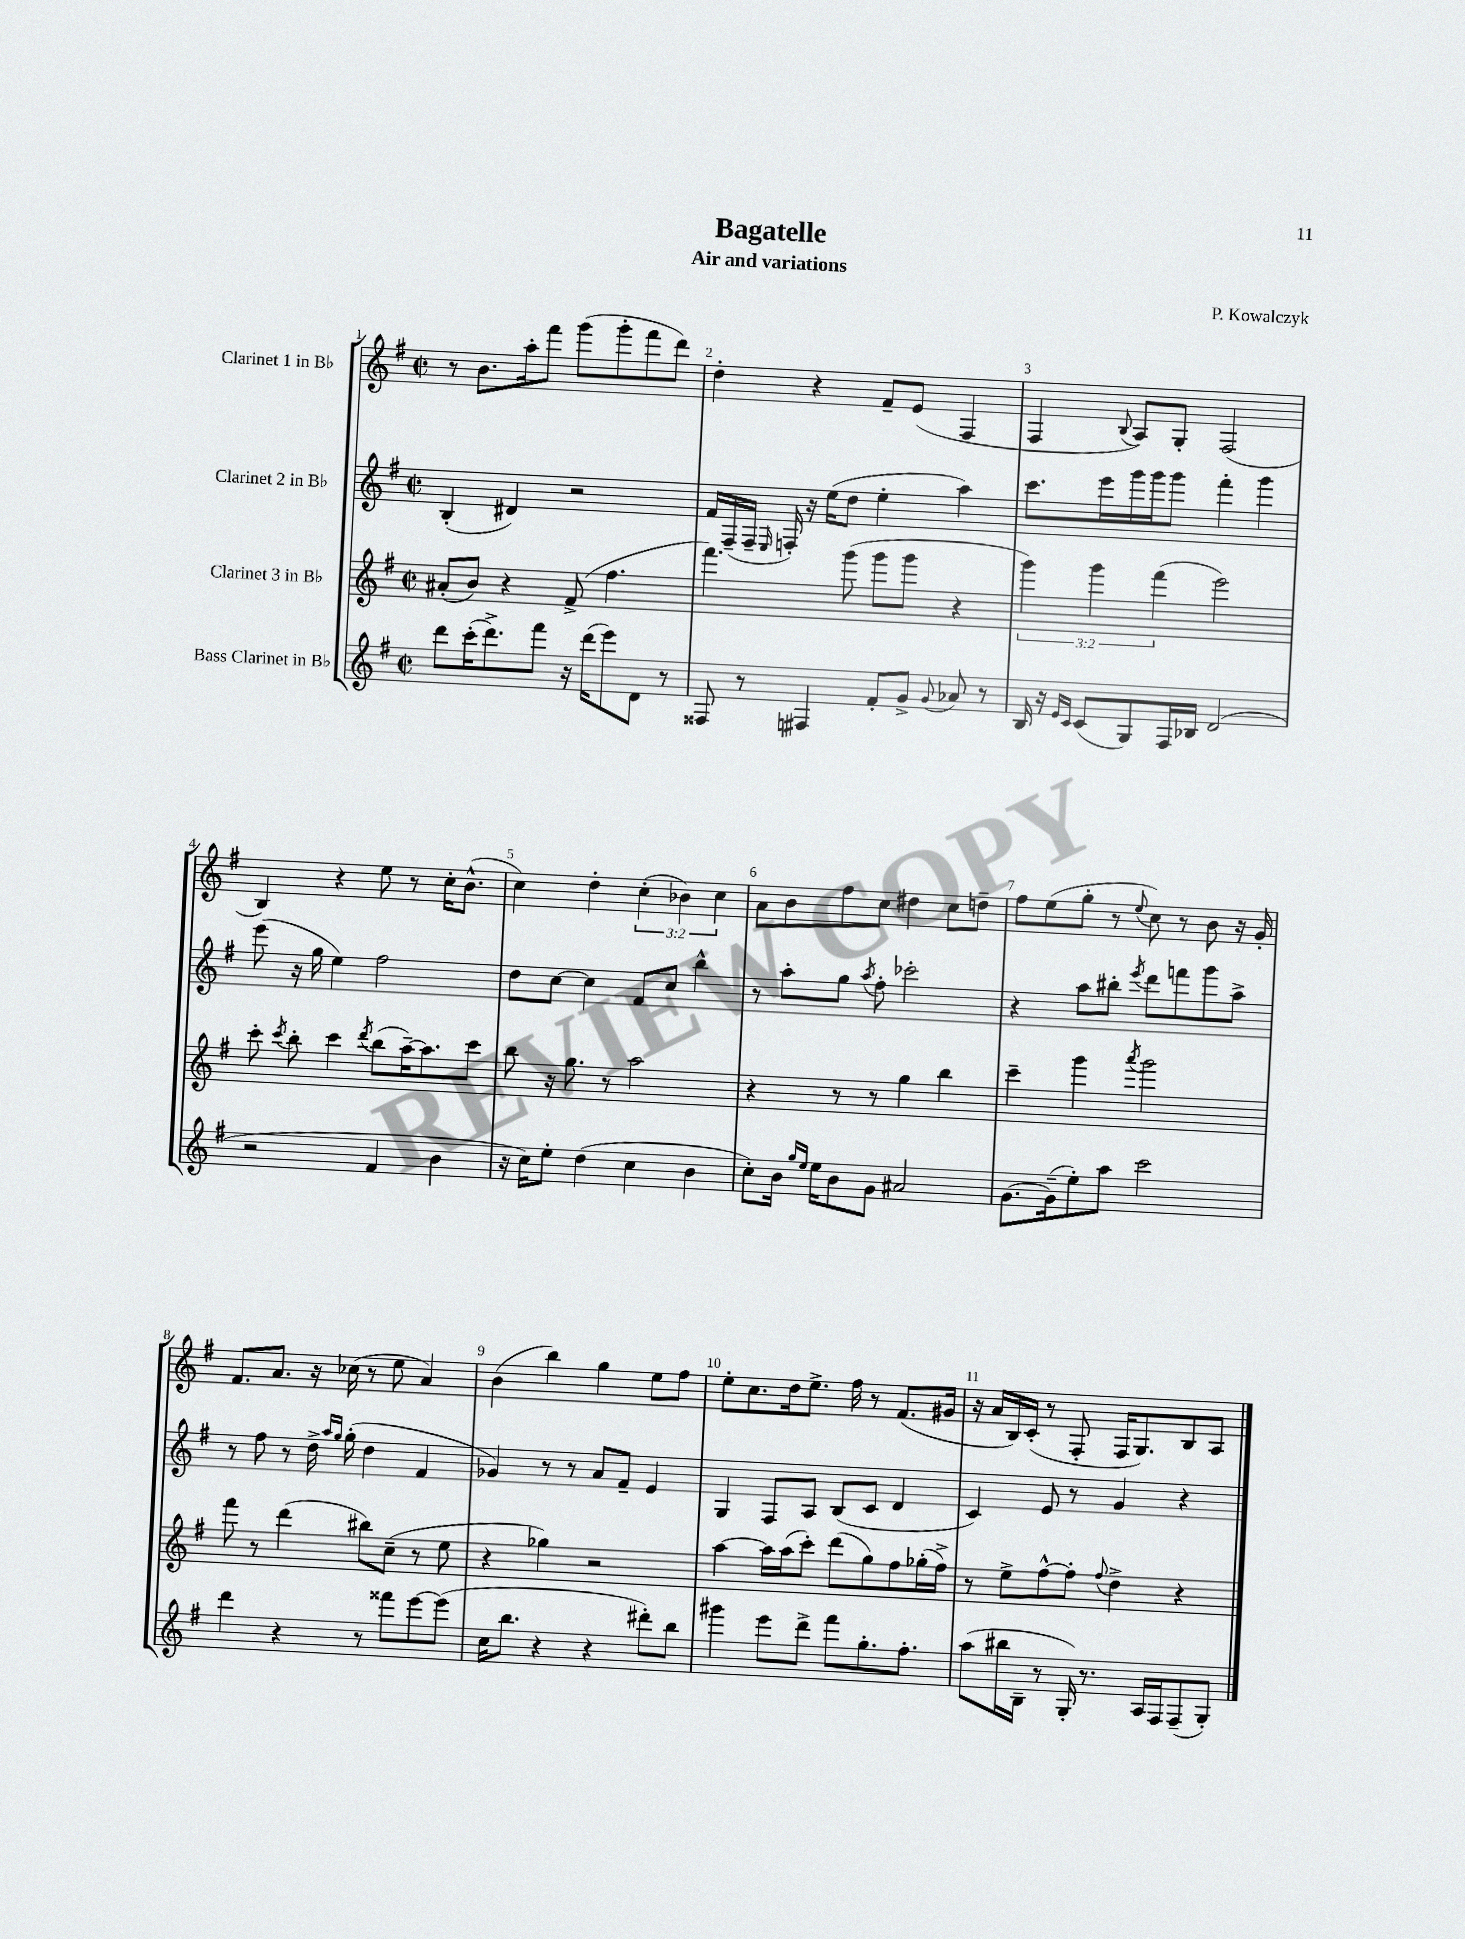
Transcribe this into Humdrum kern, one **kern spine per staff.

**kern	**kern	**kern	**kern
*staff4	*staff3	*staff2	*staff1
*clefG2	*clefG2	*clefG2	*clefG2
*k[f#]	*k[f#]	*k[f#]	*k[f#]
*M2/2	*M2/2	*M2/2	*M2/2
*met(c|)	*met(c|)	*met(c|)	*met(c|)
8ddd\L	(8a#'/L	(4B'/	8r
(16ccc'\K	8b/J)	.	8.b\L
8.ddd^\)	.	.	.
.	4r	4d#/)	.
.	.	.	16aa'\k
8fff#\J	.	.	8fff#\J
16r	(8f#^/	2r	(8ggg\L
(16ddd\LK	.	.	.
8eee\)	4.ff#\	.	8ggg'\
8d\J	.	.	8fff#\
8r	.	.	8ddd\J)
=	=	=	=
8F##/	4.fff#\)	16f#/LL	4dd'\
.	.	(16F#~/	.
8r	.	16F#~/JJ	.
.	.	16qqE/	.
.	.	16F'/)	.
4F#/	.	16r	4r
.	.	(16ee\LK	.
.	(8ggg\	8dd\J	.
8f#'/L	8ggg\L	4ee'\	8f#~/L
8g^/J	8ggg\J	.	(8e/J
8qqg/	.	.	.
8a-/	4r	4aa\)	4F#/
8r	.	.	.
=	=	=	=
16B/	6ggg\)	8.ccc\L	4F#/
16r	.	.	.
16qqe/LL	.	.	.
16qqc/JJ	.	.	.
(8c/L	.	.	.
.	6ggg\	.	.
.	.	16eee\L	.
.	.	.	8qqB/
8G/)	.	16ggg\	8A/L)
.	.	16ggg\J	.
.	(6fff#\	.	.
16F#/L	.	8ggg\J	8G'/J
16B-/JJ	.	.	.
(2d/	2eee\)	4fff#'\	(2F#/
.	.	4ggg\	.
=	=	=	=
2r	8ccc'\	(8eee\	4B/)
.	8qccc/	.	.
.	8bb'\	16r	.
.	.	16gg\	.
.	4ccc\	4ee\)	4r
.	8qddd/	.	.
4f#/	(8bb\L	2ff#\	8ee\
.	[16aa~\K)	.	8r
.	8.aa\]	.	.
4b\	.	.	16cc'\LK
.	.	.	(8.b^^\J
.	8ccc\J	.	.
=	=	=	=
16r	8bb\	8dd\L	4cc\)
16cc\LK)	.	.	.
8ee'\J	16r	[8cc\J	.
.	8.gg\	.	.
(4dd\	.	4cc\]	4dd'\
.	8r	.	.
4cc\	2aa\	8f#/L	(6cc'\
.	.	8cc/J	.
.	.	.	6b-\)
4b\	.	4bb^^\	.
.	.	.	6cc\
=	=	=	=
8cc'\L)	4r	8r	8a\L
16b\Jk	.	8aa'\L	8b\
16qqgg/LL	.	.	.
16qqee/JJ	.	.	.
16ee\LK	.	.	.
8b\	8r	8gg\J	8ff#\
.	.	8qaa/	.
8g\J	8r	8ff#'\	8cc\J
2a#/	4gg\	2ccc-'\	4dd#\
.	4bb\	.	8cc\L
.	.	.	8dd~\J
=	=	=	=
[8.g\L	4ccc~\	4r	8ff#\L
.	.	.	(8ee\
(16g~\]k	.	.	.
8ee'\)	4ggg\	8aa\L	8gg'\J
8aa\J	.	8bb#'\J	8r
.	8qaaa/	8qeee/	8qqee/
2ccc\	2ggg\	8ddd\L	8cc\)
.	.	8fff\	8r
.	.	8ggg\	8b\
.	.	8aa^\J	16r
.	.	.	16g'/
=	=	=	=
4ddd\	8fff#\	8r	8.f#/L
.	8r	8ff#\	.
.	.	.	8.a/J
4r	(4ddd\	8r	.
.	.	16dd^\	16r
.	.	16qqaa/LL	.
.	.	16qqgg/JJ	.
.	.	(16gg'\	(16cc-\
8r	8bb#\L)	4dd\	8r
8fff##\L	(8cc~\J	.	8ee\
[8eee\	8r	4f#/	4a/)
(8eee\]J	8ee\	.	.
=	=	=	=
16cc\LK	4r	4g-/)	(4b\
8.bb\J	.	.	.
4r	4gg-\)	8r	4bb\)
.	.	8r	.
4r	2r	8a/L	4gg\
.	.	8f#~/J	.
8ddd#'\L)	.	4e/	8ee\L
8bb\J	.	.	8ff#\J
=	=	=	=
4ggg#\	[4aa\	4G/	8ee'\L
.	.	.	8.cc\
8eee\L	16aa\]LL	8F#/L	.
.	(16aa\J	.	16dd\k
8ddd^\J	8ccc'\J)	8A/J	8.ee^\J
8fff#\L	(8ddd\L	(8B/L	.
.	.	.	16ff#\
8.gg'\	8gg\)	8c/J	8r
.	8ff#\	4d/	(8.f#/L
8.ff#'\J	.	.	.
.	(16gg-'\L	.	.
.	16ff#^\JJ)	.	16g#/Jk
=	=	=	=
(8aa\L	8r	4c/)	16r
.	.	.	16a/LL
16bb#\L	8ee^\L	.	16B/)
16B~\JJ	.	.	(16c'/JJ
8r	[8ff#^^\	8e/	8r
16G'/)	8ff#'\]J	8r	8F#'/
8.r	.	.	.
.	8qqff#/	.	.
.	4dd^\	4g/	16F#/LK
.	.	.	8.G/)
16A/LL	.	.	.
16F#/J	.	.	.
(8F#~/	4r	4r	8B/
8G'/J)	.	.	8A/J
==	==	==	==
*-	*-	*-	*-
